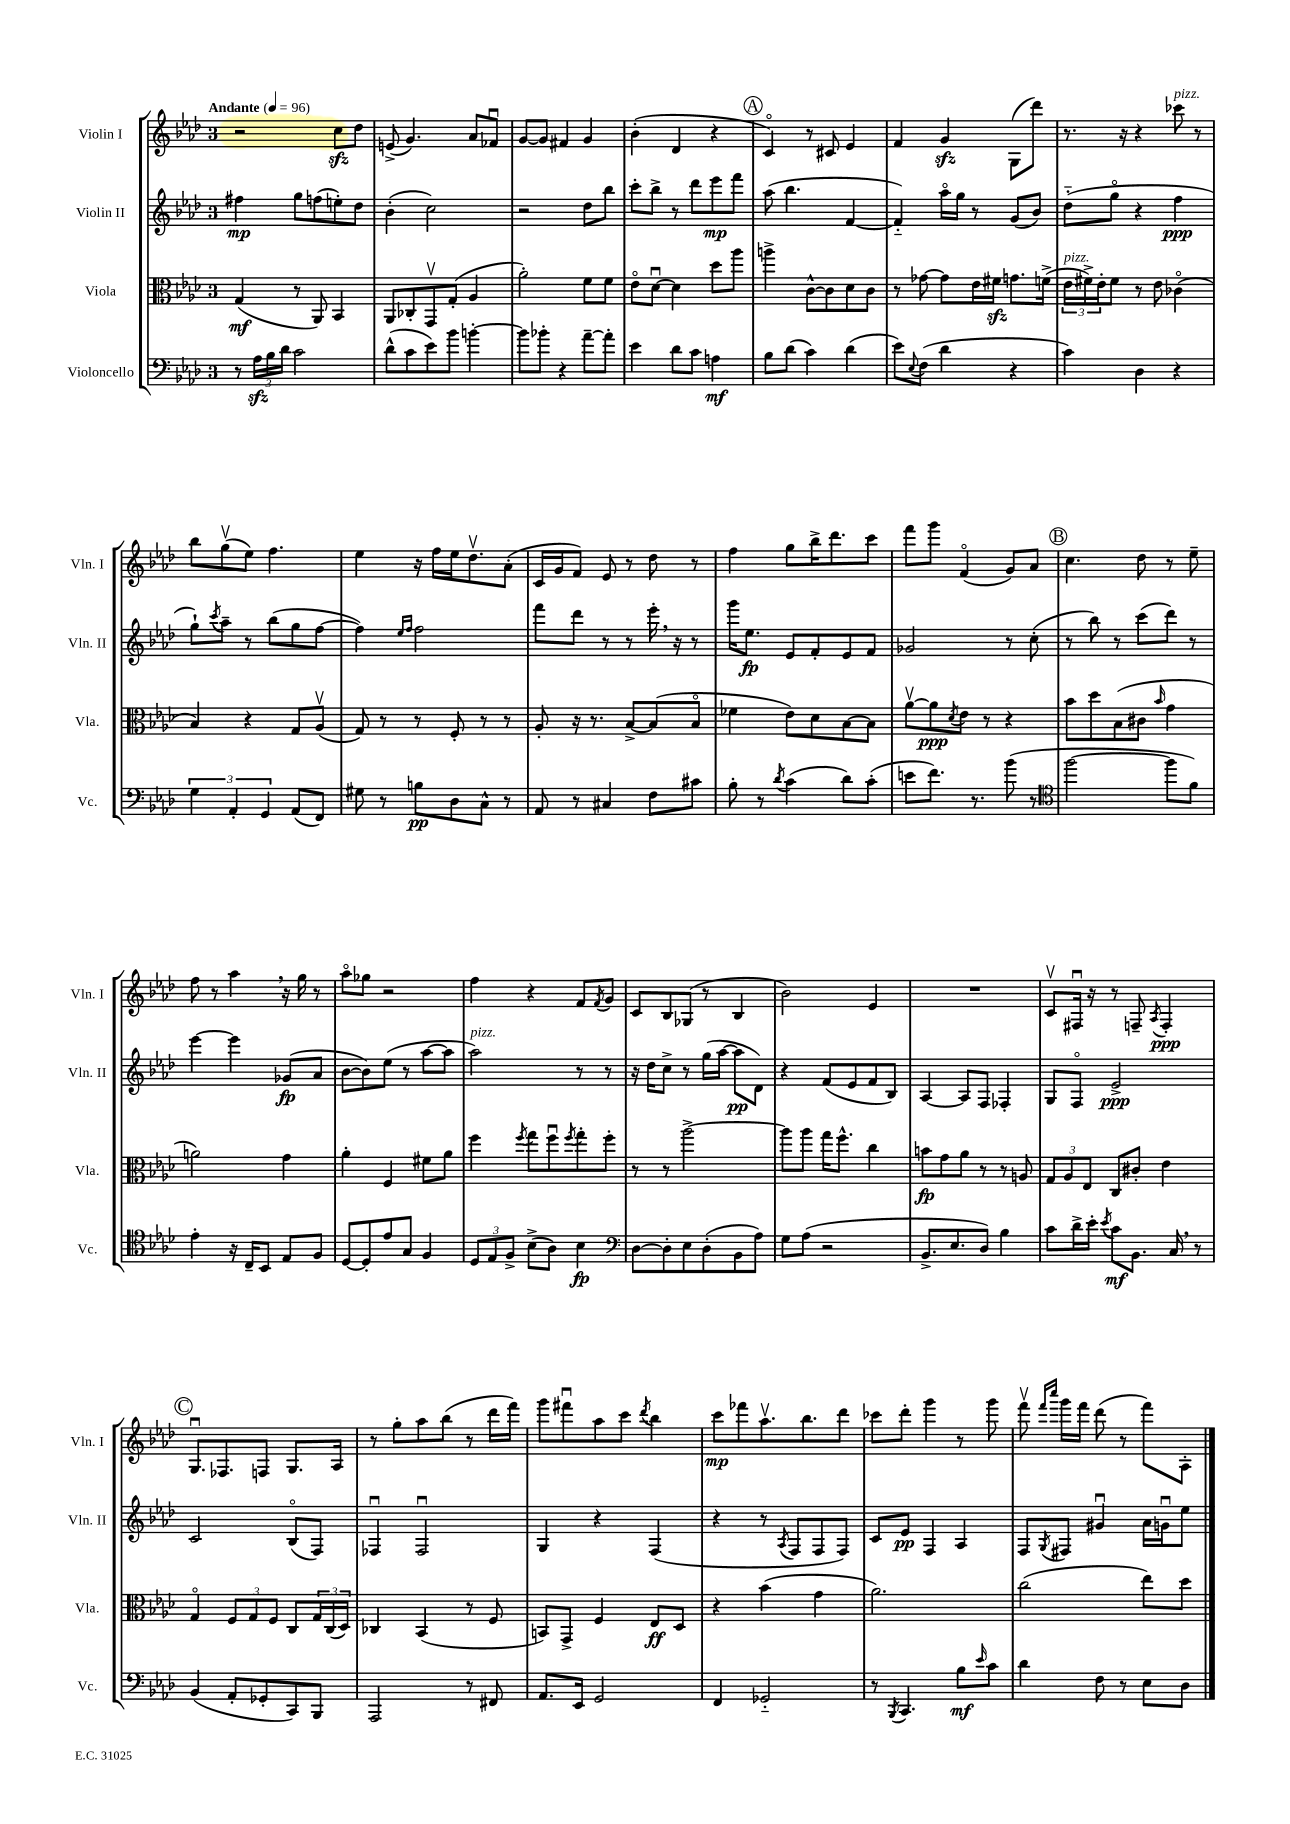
<<
\new StaffGroup <<
\new Staff = "s0" \with { instrumentName = "Violin I" shortInstrumentName = "Vln. I" } {
    \clef treble \key aes \major \once \override Staff.TimeSignature.style = #'single-digit \time 3/4 \tempo "Andante" 4 = 96
    r2 c''8\sfz des''8 |
    e'8->( g'4.) aes'8 fes'8\downbow |
    g'8~ g'8 fis'4 g'4 |
    bes'4-.( des'4 r4 |
    \mark \markup { \circle "A" } c'4\flageolet) r8 cis'8 ees'4 |
    f'4 g'4\sfz g8( des'''8) |
    r8. r16 r4 ces'''8^\markup { \italic "pizz." } r8 |
    bes''8 g''8\upbow( ees''8) f''4. |
    ees''4 r16 f''16 ees''16 des''8.\upbow aes'8-.( |
    c'16 g'16 f'8) ees'8 r8 des''8 r8 |
    f''4 g''8 bes''16-> des'''8. c'''8 |
    f'''8 g'''8 f'4\flageolet( g'8) aes'8 |
    \mark \markup { \circle "B" } c''4. des''8 r8 ees''8-- |
    f''8 r8 aes''4 \breathe r16 g''16 r8 |
    aes''8\flageolet ges''8 r2 |
    f''4 r4 f'8 \acciaccatura { f'8 } g'8 |
    c'8 bes8 ges8( r8 bes4 |
    bes'2) ees'4 |
    R2. |
    c'8\upbow fis16\downbow r16 r8 f8-- \acciaccatura { aes8 } f4-.\ppp |
    \mark \markup { \circle "C" } g8.\downbow fes8. f8 g8. aes16 |
    r8 g''8-. aes''8 bes''8( r8 des'''16 f'''16) |
    g'''8 fis'''8\downbow aes''8 c'''8 \acciaccatura { des'''8 } bes''4 |
    c'''8\mp fes'''8 aes''8.\upbow bes''8. des'''8 |
    ces'''8 des'''8-. g'''4 r8 g'''8 |
    f'''8\upbow \grace { f'''16 c''''16 } g'''16 f'''16 des'''8( r8 f'''8) aes8-. \bar "|." |
}
\new Staff = "s1" \with { instrumentName = "Violin II" shortInstrumentName = "Vln. II" } {
    \clef treble \key aes \major \once \override Staff.TimeSignature.style = #'single-digit \time 3/4
    fis''4\mp g''8 f''8( e''8-.) des''8 |
    bes'4-.( c''2) |
    r2 des''8 bes''8 |
    c'''8-. bes''8-> r8 des'''8 ees'''8\mp f'''8 |
    \mark \markup { \circle "A" } aes''8( bes''4. f'4~ |
    f'4-_) aes''16\flageolet g''16 r8 g'8( bes'8) |
    des''8-_( g''8\flageolet r4 f''4\ppp |
    g''8-!) \acciaccatura { c'''8 } aes''8-- r8 bes''8( g''8 f''8~ |
    f''4) \grace { ees''16 f''16 } f''2 |
    f'''8 des'''8 r8 r8 ees'''16-. \breathe r16 r8 |
    g'''16 ees''8.\fp ees'8 f'8-. ees'8 f'8 |
    ges'2 r8 c''8-.( |
    \mark \markup { \circle "B" } r8 bes''8) r8 c'''8( des'''8) r8 |
    ees'''4~ ees'''4 ges'8\fp( aes'8 |
    bes'8~ bes'8) ees''8( r8 aes''8~ aes''8 |
    aes''2^\markup { \italic "pizz." }) r8 r8 |
    r16 des''16 c''8-> r8 g''16( aes''16~ aes''8\pp des'8) |
    r4 f'8( ees'8 f'8 bes8) |
    aes4~ aes8 f8 fes4-. |
    g8 f8\flageolet ees'2->\ppp |
    \mark \markup { \circle "C" } c'2 bes8\flageolet( f8) |
    fes4\downbow fes2\downbow |
    g4 r4 f4( |
    r4 r8 \acciaccatura { aes8 } f8 f8 f8) |
    c'8 ees'8\pp f4 aes4 |
    f8 \acciaccatura { g8 } fis8 gis'4\downbow aes'16 g'16\downbow ees''8 \bar "|." |
}
\new Staff = "s2" \with { instrumentName = "Viola" shortInstrumentName = "Vla." } {
    \clef alto \key aes \major \once \override Staff.TimeSignature.style = #'single-digit \time 3/4
    g4\mf( r8 aes,8) bes,4 |
    aes,8 ces8-. g,8\upbow g8-.( aes4 |
    aes'2-.) f'8 f'8 |
    ees'8\flageolet des'8~\downbow des'4 des''8 aes''8 |
    \mark \markup { \circle "A" } a''4-> c'8~-^ c'8 des'8 c'8 |
    r8 ges'8~ ges'8 ees'16 fis'16\sfz g'8. f'16->( |
    \tuplet 3/2 { ees'16^\markup { \italic "pizz." } fis'16->) ees'16-. } fis'8 r8 ees'8 ces'4\flageolet( |
    bes4) r4 g8 aes8\upbow( |
    g8) r8 r8 f8-. r8 r8 |
    aes8-. r16 r8. bes8~-> bes8( bes8\flageolet |
    fes'4 ees'8) des'8 bes8~ bes8 |
    aes'8~\upbow aes'8\ppp \acciaccatura { des'8 } ees'8 r8 r4 |
    \mark \markup { \circle "B" } bes'8 des''8 bes8( cis'8 \grace { bes'16 } g'4 |
    a'2) g'4 |
    aes'4-. f4 fis'8 aes'8 |
    f''4 \acciaccatura { f''8 } g''8 f''8\downbow \acciaccatura { f''8 } g''8-. f''8-. |
    r8 r8 aes''2~-> |
    aes''8 aes''8 g''16 f''8.-^ c''4 |
    b'8\fp g'8 aes'8 r8 r8 a8 |
    \tuplet 3/2 { g8 aes8 ees8 } c8 cis'8-. ees'4 |
    \mark \markup { \circle "C" } g4\flageolet \tuplet 3/2 { f8 g8 f8 } c8 \tuplet 3/2 { g16 c16( des16) } |
    ces4 bes,4( r8 f8 |
    b,8) g,8-> f4 ees8\ff des8 |
    r4 bes'4( g'4 |
    aes'2.) |
    c''2( ees''8) des''8 \bar "|." |
}
\new Staff = "s3" \with { instrumentName = "Violoncello" shortInstrumentName = "Vc." } {
    \clef bass \key aes \major \once \override Staff.TimeSignature.style = #'single-digit \time 3/4
    r8 \tuplet 3/2 { aes16\sfz bes16 des'16 } c'2 |
    des'8-^( c'8 ees'8) bes'8 b'4~-. |
    b'8 bes'8-. r4 aes'8~-- aes'8-. |
    ees'4 des'8 c'8 a4\mf |
    \mark \markup { \circle "A" } bes8 des'8( c'4) des'4( |
    ees'8) \appoggiatura { ees8 } f8( des'4 r4 |
    c'4) des4 r4 |
    \tuplet 3/2 { g4 aes,4-. g,4 } aes,8( f,8) |
    gis8 r8 b8\pp des8 c8-^ r8 |
    aes,8 r8 cis4 f8 cis'8 |
    bes8-. r8 \acciaccatura { des'8 } c'4( des'8) c'8-.( |
    e'8 f'8.) r8. bes'8( r8 |
    \mark \markup { \circle "B" } \clef tenor f''2~ f''8 f'8) |
    ees'4-. r16 c16-- bes,8 ees8 f8 |
    des8~ des8-. ees'8 g8 f4 |
    \tuplet 3/2 { des8 ees8 f8-> } bes8->( aes8) bes4\fp |
    \clef bass des8~ des8-. ees8 des8-.( bes,8 aes8) |
    g8 aes8( r2 |
    bes,8.-> ees8. des8) bes4 |
    c'8 des'16-> ees'16-. \acciaccatura { ees'8 } c'8\mf bes,8. c16 \breathe r8 |
    \mark \markup { \circle "C" } bes,4( aes,8-. ges,8-. c,8) bes,,8 |
    aes,,2 r8 fis,8 |
    aes,8. ees,16 g,2 |
    f,4 ges,2-_ |
    r8 \acciaccatura { bes,,8 } c,4. bes8\mf \grace { ees'16 } c'8 |
    des'4 f8 r8 ees8 des8 \bar "|." |
}
>>
>>
\layout { \context { \Score \remove "Bar_number_engraver" } }
